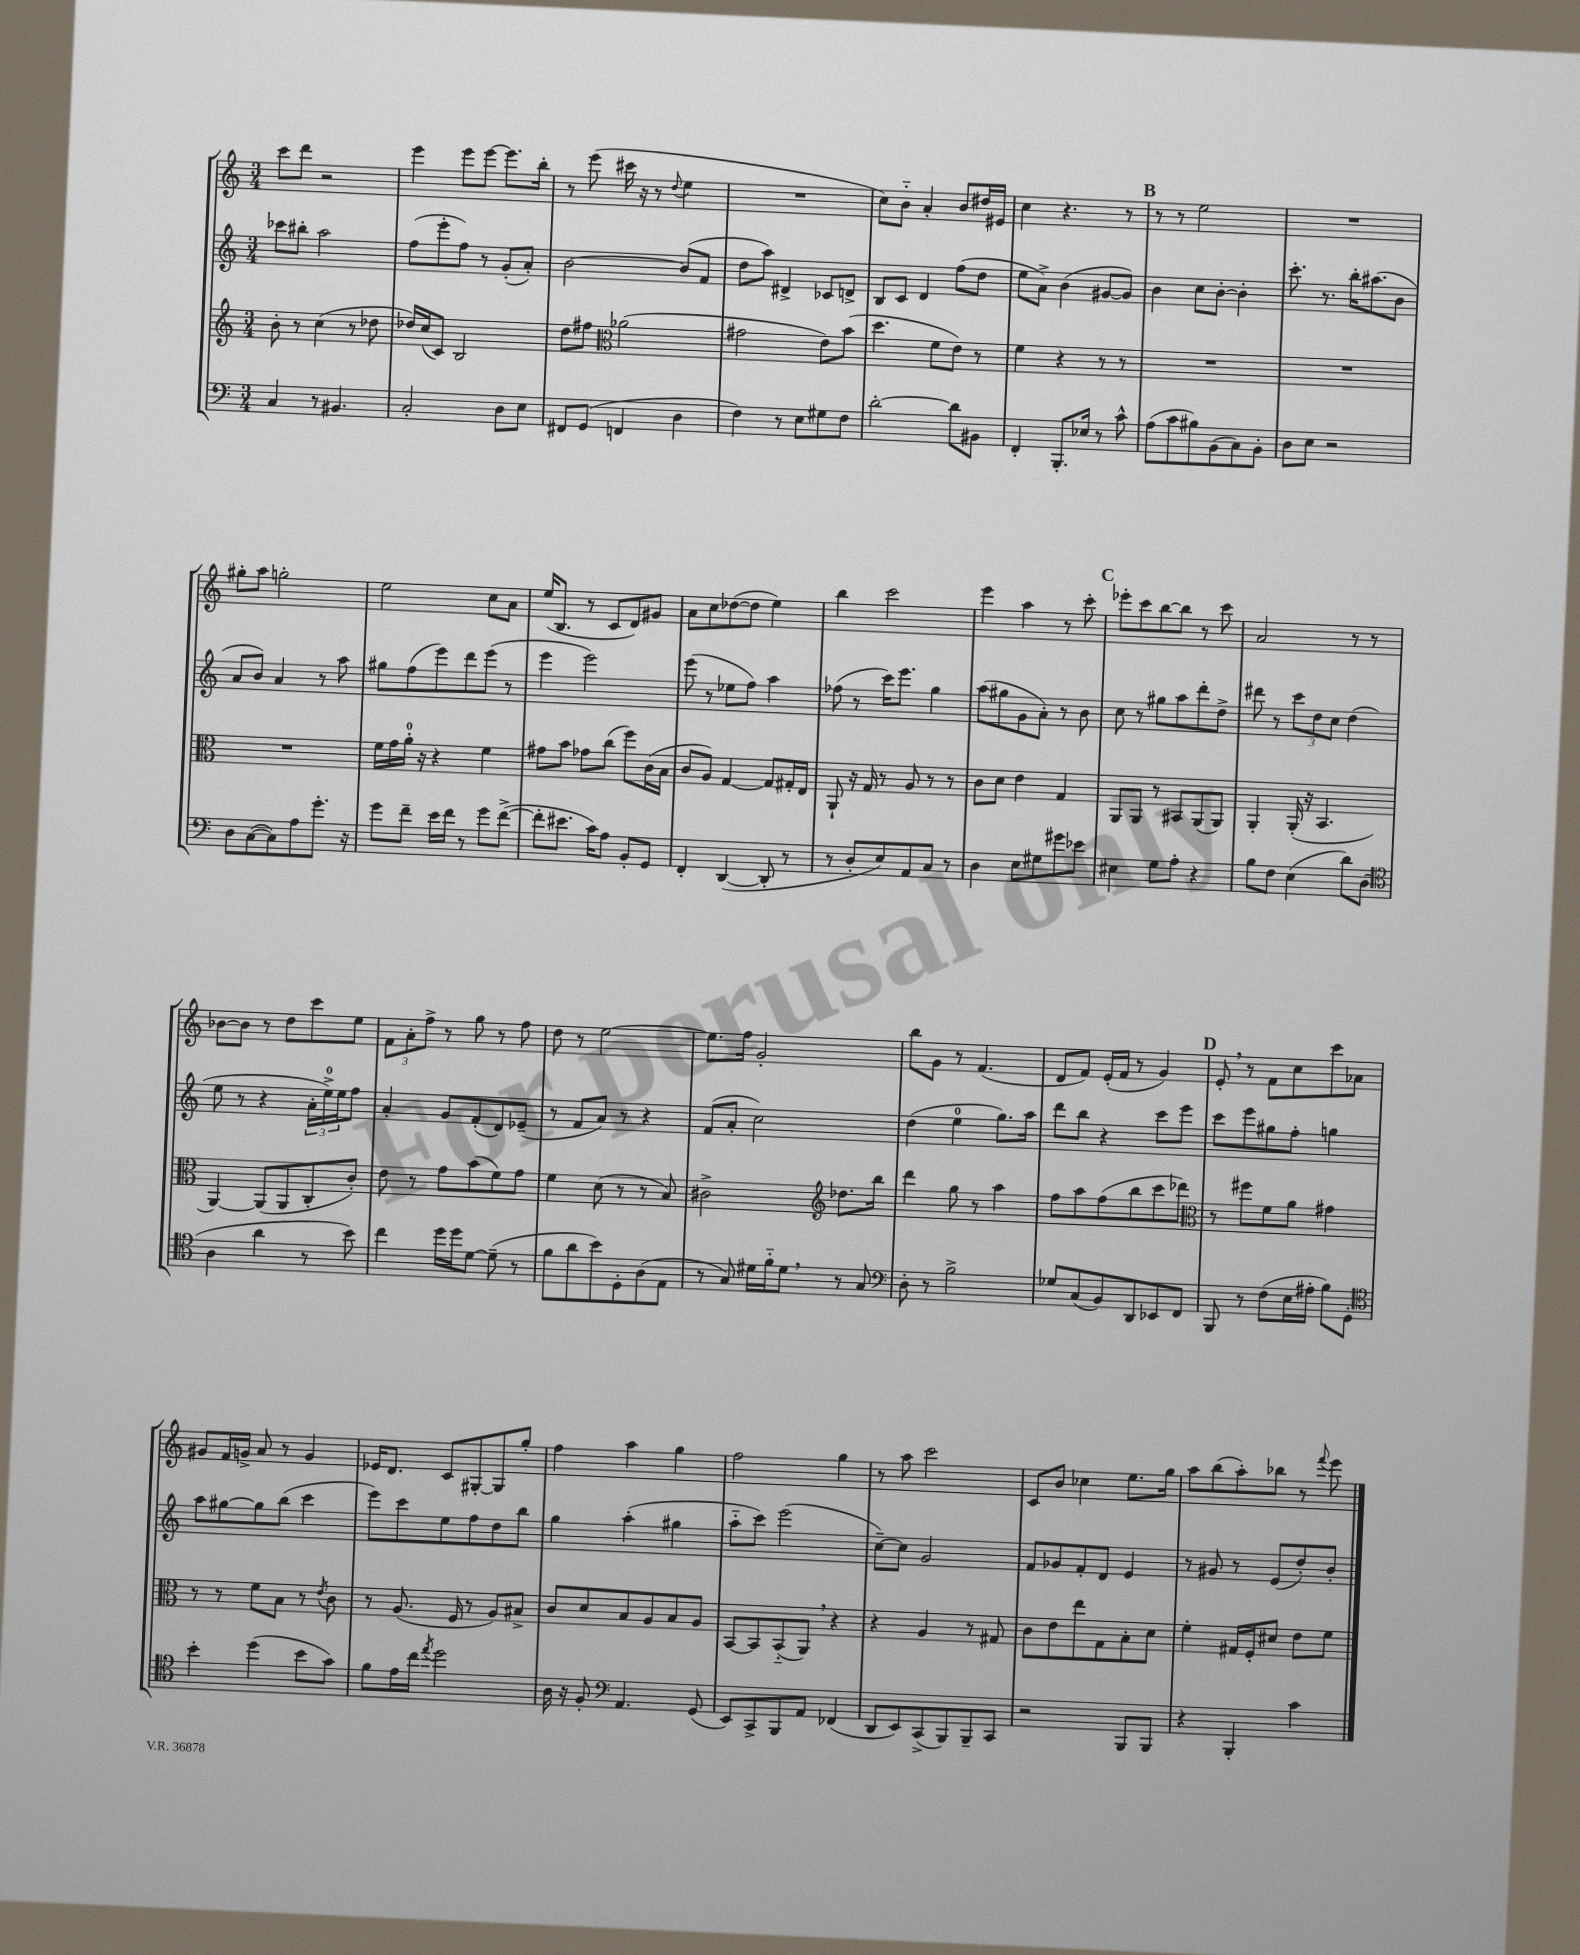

**kern	**kern	**kern	**kern
*staff4	*staff3	*staff2	*staff1
*clefF4	*clefG2	*clefG2	*clefG2
*k[]	*k[]	*k[]	*k[]
*M3/4	*M3/4	*M3/4	*M3/4
4C	8b'	8ccc-	8ccc
.	8r	8bb#'	8ddd
8r	(4cc	2aa	2r
4.BB#	.	.	.
.	8r	.	.
.	8dd-	.	.
=	=	=	=
2C'	16dd-)	(8ff	4eee
.	(16cc	.	.
.	8c)	8eee'	.
.	2B	8ff)	8eee
.	.	8r	[8eee
8D	.	(8g'	8.eee]
8E	.	8a')	.
.	.	.	16bb'
=	=	=	=
8FF#	8dd	[2b	8r
(8GG	8ff#	.	(8eee
*	*clefC3	*	*
4FF	(2a-	.	16ccc#
.	.	.	16r
.	.	.	8r
.	.	.	8qqdd
4D	.	(8b]	4ee
.	.	8f	.
=	=	=	=
4F)	2g#	8dd	2.r
.	.	8aa)	.
8r	.	4d#^	.
8E	.	.	.
8G#	8e)	8c-	.
8F	(8b	8d^	.
=	=	=	=
[2d'	4.dd	8B	8cc)
.	.	8c	8b'~
.	.	4d	4a'
.	8f	.	.
8d]	8e)	(8ff	8b
8BB#	8r	8dd	16dd#
.	.	.	16e#
=	=	=	=
4FF'	4f	8ee	4cc
.	.	8a^)	.
8.BBB'	4r	(4b	4.r
16E-	.	.	.
8r	8r	[8g#	.
8c^^	8r	8g#])	8r
=	=	=	=
(8A	2.r	4b	8r
8c	.	.	8r
8B#)	.	8cc	2ee
(8BB	.	[8b'	.
8C)	.	4b']	.
8BB'	.	.	.
=	=	=	=
8D	2.r	8.ccc'	2.r
8E	.	.	.
.	.	8.r	.
2r	.	.	.
.	.	16bb'	.
.	.	(8.aa#	.
.	.	8b	.
=	=	=	=
8D	2.r	8a	8gg#'
([8C	.	8b)	8aa
8C])	.	4a	2gg'
8A	.	.	.
8.g'	.	8r	.
.	.	8aa	.
16r	.	.	.
=	=	=	=
8g	16f	8gg#	2ee
.	16g	.	.
8f~	16a'	(8ff	.
.	16r	.	.
16e	4r	8eee)	.
16f	.	.	.
8r	.	8ddd	.
8g	4f	(8eee	8cc
([8f^	.	8r	8a
=	=	=	=
8f']	8g#	4eee	(16ee
.	.	.	8.B
8.e#	8b	.	.
.	8g-	2eee)	8r
16c)	.	.	.
8A	(8cc	.	8c
8BB'	8ff)	.	8d)
8GG	(16c	.	8g#
.	16B	.	.
=	=	=	=
4FF'	8c	(8eee	8a
.	8A)	8r	8cc
([4DD	[4G	8ee-	([8dd-
.	.	8ff)	8dd-]
8DD']	8G]	4aa	4ee)
8r	16G#'	.	.
.	16E	.	.
=	=	=	=
8r	8AA`	(8ff-	4bb
8D'	16r	8r	.
.	16G	.	.
8E)	8r	16ccc)	2ccc
.	.	8.eee	.
8AA	8A	.	.
8C	8r	4gg	.
8r	8r	.	.
=	=	=	=
4D	8c	(8aa	4eee
.	8d	8gg#	.
8E	4e	8g	4aa
8G#	.	8a')	.
8g#	4G	8r	8r
8e-	.	8b	8ccc'
=	=	=	=
4E#	8AA	8cc	8eee-'
.	8AA	8r	8ccc
8G	8r	8gg#	[8bb
8A'	8BB#	8aa	8bb]
4r	(8AA	8ddd'	8r
.	8AA)	8dd^	8ccc
=	=	=	=
8B	4AA'	8ddd#	2a
8F	.	8r	.
(4E	(16AA'	12ccc	.
.	16r	.	.
.	.	12dd	.
.	4.BB	.	.
.	.	12cc	.
8d)	.	(4dd	8r
(8D	.	.	8r
=	=	=	=
*clefC4	*	*	*
4A	[4AA)	8ee	[8b-
.	.	8r	8b-]
4a	(8AA]	4r	8r
.	8AA	.	8dd
8r	8C'	24a'	8ccc
.	.	24ee^)	.
.	.	24ee	.
8b)	8c')	8ff	8ee
=	=	=	=
4cc	8e	4a'	12f
.	.	.	12a'
.	8r	.	.
.	.	.	12ff^
16dd	8g	8g	8r
16dd	.	.	.
[8d	(8b	(8f'	8gg
(8d~]	8f)	8d)	8r
8r	8g	(8e-~	8ff
=	=	=	=
8f	4f	8r	8dd
8a	.	8f	8r
8b)	(8d	8a)	[2ee
8D'	8r	8r	.
(8A	8r	4r	.
8E	8B)	.	.
=	=	=	=
8r	2c#^	(8f	8.ee]
8G)	.	8a'	.
.	.	.	16ff
16d#	.	2cc)	2g'
16f'~	.	.	.
8d#	.	.	.
*	*clefG2	*	*
8r	8.dd-	.	.
8G	.	.	.
.	16bb	.	.
=	=	=	=
*clefF4	*	*	*
8D'	4ddd	(4dd	8bb
8r	.	.	8g
2B^	8gg	4ee	8r
.	8r	.	(4.f
.	4aa	8.gg)	.
.	.	16aa	.
=	=	=	=
8G-	8ff	8ddd	8d
(8C	8aa	8bb	8f)
8BB)	(8ff	4r	(16e'
.	.	.	16f
8DD	8bb	.	8r
8EE-	8ccc	8ccc	4g)
8FF	8ddd-)	8eee	.
=	=	=	=
*	*clefC3	*	*
8BBB	8r	8ccc	8e'
8r	8ff#	8eee	8r
(8F	8f	8gg#	8f
16E	8a	8ff'	8cc
16A#'	.	.	.
8B)	4g#	4gg	8ccc
8GG'	.	.	8a-
=	=	=	=
*clefC4	*	*	*
4b'	8r	8aa	8g#
.	8r	[8gg#	16f
.	.	.	16g^
(4dd	8f	8gg#]	8a
.	8B	(8bb	8r
8b	8r	4ccc	4g
.	8qe	.	.
8g)	8c	.	.
=	=	=	=
8f	8r	8eee)	16e-
.	.	.	8.d
16e	(8.A	8ccc	.
16cc	.	.	.
8qee	.	.	.
2dd	.	8ee	8c
.	16F	.	.
.	8r	8ff	[8G#'
.	8A)	8dd	8G#]
.	8B#^	8bb	8gg'
=	=	=	=
16A	8c	4gg	4ff
16r	.	.	.
8F'	8d	.	.
*clefF4	*	*	*
4.AA	8B	(4aa'	4aa
.	8A	.	.
.	8B	4gg#	4gg
(8GG	8A	.	.
=	=	=	=
8EE)	[8BB	8aa'~	2ff
8CC^	8BB]	8ccc)	.
8BBB	(8BB'~	(2eee	.
8AA	8AA)	.	.
(4FF-	4r	.	4gg
=	=	=	=
8DD	4r	[8cc~)	8r
8EE)	.	8cc]	8aa
(8CC^	4A	2g	2ccc
8BBB)	.	.	.
8BBB~	8r	.	.
8CC	8G#	.	.
=	=	=	=
2r	8c	8f	8c
.	8e	8g-	8b
.	8ee	8f'	4cc-
.	8G	8d	.
8BBB	8B'	4e	8.ee
8BBB	8d	.	.
.	.	.	16gg
=	=	=	=
4r	4f'	8r	8aa
.	.	8g#	(8bb
4BBB'	16G#	8r	8aa')
.	16F'	.	.
.	8d#	(8e	8bb-
4c	8e	8dd')	8r
.	.	.	8qqfff
.	8f	8b'	8eee
==	==	==	==
*-	*-	*-	*-
